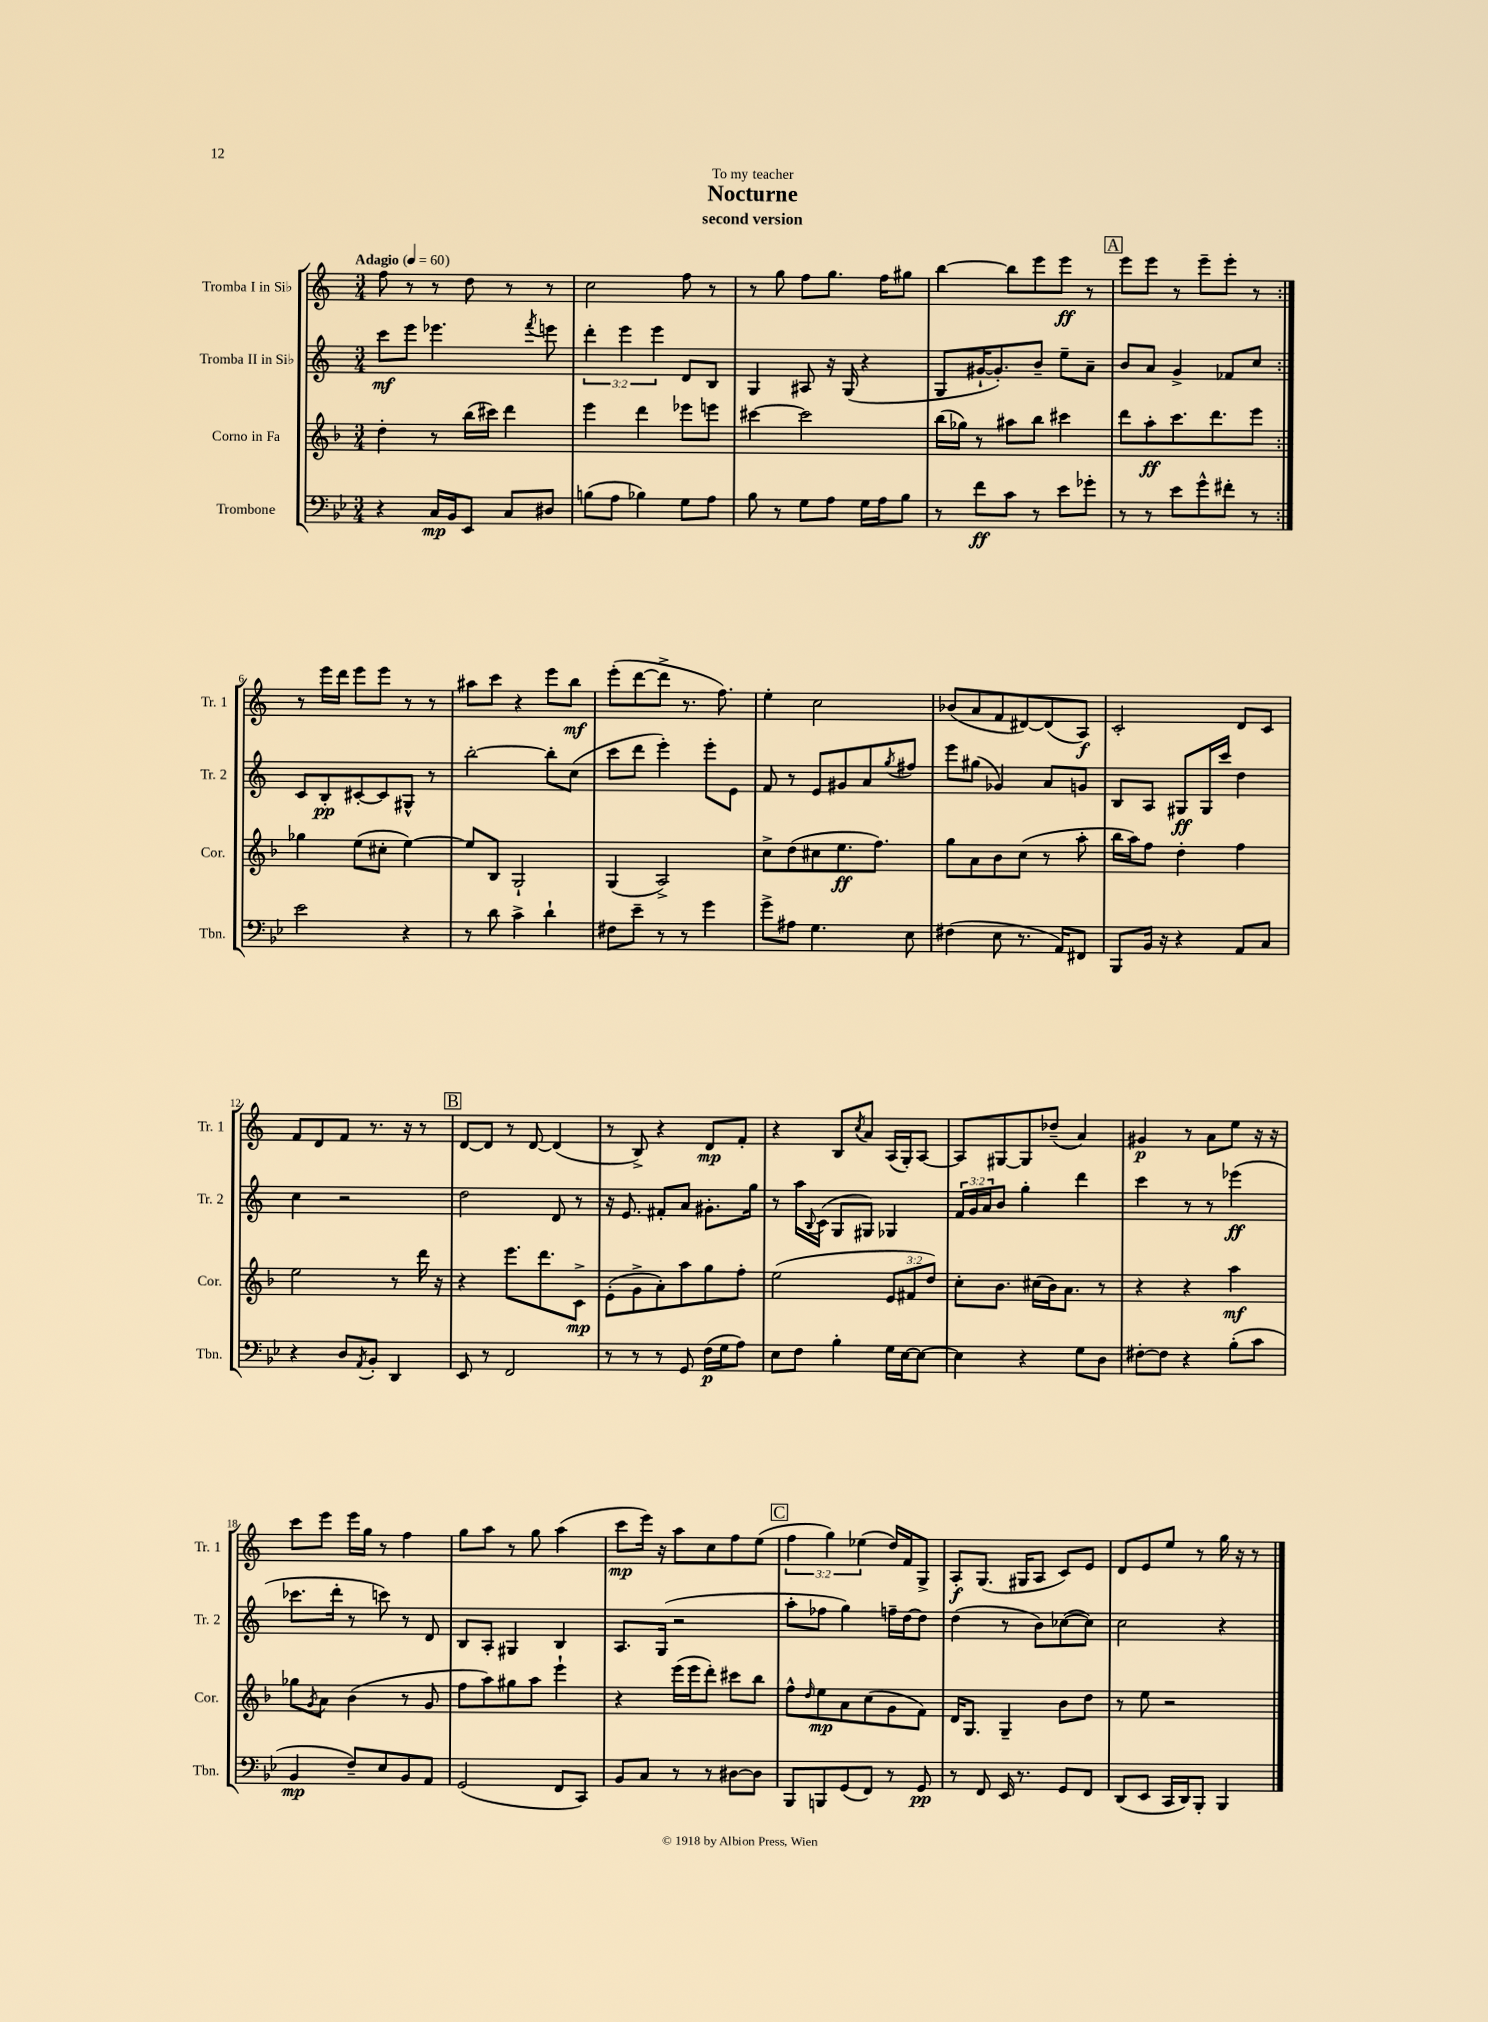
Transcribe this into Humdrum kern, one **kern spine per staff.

**kern	**kern	**kern	**kern
*staff4	*staff3	*staff2	*staff1
*clefF4	*clefG2	*clefG2	*clefG2
*k[b-e-]	*k[b-]	*k[]	*k[]
*M3/4	*M3/4	*M3/4	*M3/4
*MM60	*MM60	*MM60	*MM60
4r	4dd'\	8ccc\L	8ff\
.	.	8eee\J	8r
16C/LL	8r	4.eee-\	8r
16BB-/J	.	.	.
8EE-/J	(16bb-\LL	.	8dd\
.	16ccc#\JJ)	.	.
8C/L	4ddd\	.	8r
.	.	8qfff/	.
8D#/J	.	8eee\	8r
=	=	=	=
(8B\L	4eee\	6ddd'\	2cc\
8A\J	.	.	.
.	.	6eee\	.
4B-\)	4ddd\	.	.
.	.	6eee\	.
8G\L	8eee-\L	8d/L	8ff\
8A\J	8eee\J	8B/J	8r
=	=	=	=
8B-\	[4ccc#\	4G/	8r
8r	.	.	8gg\
8G\L	2ccc#\]	8A#/	8ff\L
8A\J	.	16r	8.gg\J
.	.	(16G/	.
16G\LL	.	4r	.
16A\J	.	.	16ff\LK
8B-\J	.	.	8gg#\J
=	=	=	=
8r	(16bb-\LL	8G/L	[4bb\
.	16gg-\JJ)	.	.
8f\L	8r	[16g#`/K	.
.	.	8.g#'/])	.
8c\J	8aa#\L	.	8bb\]L
8r	8bb-\J	8b~/J	8eee\
8e-\L	4ccc#\	8ee~\L	8eee\J
8g-'\J	.	8a~\J	8r
=	=	=	=
8r	8ddd\L	8b/L	8eee\L
8r	8aa'\	8a/J	8eee\J
8e-\L	8.ccc\	4g^/	8r
8g^^\	.	.	8eee~\L
.	8.ddd\	.	.
8f#'\J	.	8f-/L	8eee'\J
8r	8eee\J	8cc/J	8r
=:|!	=:|!	=:|!	=:|!
2e-\	4gg-\	8c/L	8r
.	.	8B'/	16eee\LL
.	.	.	16ddd\JJ
.	(8ee\L	[8c#'/	8eee\L
.	8cc#'\J	8c#/]	8eee\J
4r	[4ee\)	8G#^^/J	8r
.	.	8r	8r
=	=	=	=
8r	8ee/]L	[2bb'\	8aa#\L
8d\	8B-/J	.	8ccc\J
4c^\	2G`/	.	4r
4d`\	.	8bb'\]L	8eee\L
.	.	(8cc\J	8bb\J
=	=	=	=
8F#\L	(4G/	8ccc\L	(8eee'\L
8e-~\J	.	8ddd\J	[8ddd\
8r	2A^/)	4eee'\)	8ddd^\]J
8r	.	.	8.r
4g\	.	8eee'\L	.
.	.	.	8.ff\)
.	.	8e\J	.
=	=	=	=
8g^\L	8cc^\L	8f/	4ee'\
8A#\J	(8dd\	8r	.
4.G\	8cc#\	8e/L	2cc\
.	8.ee\	8g#/	.
.	.	8a/	.
.	8.ff\J)	.	.
.	.	8qgg/	.
8E-\	.	8ff#/J	.
=	=	=	=
(4F#\	8gg\L	8eee\L	(8b-/L
.	8a\	(8gg#\J	8a/
8E-\	8b-\	4g-/)	8f/
8.r	(8cc\J	.	[8d#/)
.	8r	8a/L	(8d#/]
16AA/LK)	.	.	.
8FF#/J	8aa'\	8g/J	8A/J)
=	=	=	=
8BBB-/L	16bb-\LL	8B/L	2c'/
.	16aa\J)	.	.
16BB-/Jk	8ff\J	8A/J	.
16r	.	.	.
4r	4dd'\	8G#/L	.
.	.	16G#/L	.
.	.	16ccc/JJ	.
8AA/L	4ff\	4dd\	8d/L
8C/J	.	.	8c/J
=	=	=	=
4r	2ee\	4cc\	8f/L
.	.	.	8d/
8D/L	.	2r	8f/J
8qAA/	.	.	.
8BB-'/J	.	.	8.r
4DD/	8r	.	.
.	.	.	16r
.	16ddd\	.	8r
.	16r	.	.
=	=	=	=
8EE-/	4r	2dd\	[8d/L
8r	.	.	8d/]J
2FF/	8.eee\L	.	8r
.	.	.	[8d/
.	8.ddd\	.	.
.	.	8d/	(4d/]
.	8c^\J	8r	.
=	=	=	=
8r	(8e'\L	16r	8r
.	.	8.e/	.
8r	8g^\	.	8B^/)
8r	8a'\)	8f#'/L	4r
8GG/	8aa\	8a/J	.
(16F\LL	8gg\	8.g#'\L	8d/L
16G\J	.	.	.
8A\J)	8ff'\J	.	8f'/J
.	.	16gg\Jk	.
=	=	=	=
8E-\L	(2ee\	8r	4r
8F\J	.	16aa\LL	.
.	.	8qqB/	.
.	.	(16c\JJ	.
4B-'\	.	8G/L	8B/L
.	.	.	8qcc/
.	.	8G#/J)	8a/J
16G\LL	12e/L	4G-/	(16A/LL
[16E-\J	.	.	16G'/J)
.	12f#/	.	.
8E-\_J	.	.	[8A/J
.	12dd/J)	.	.
=	=	=	=
4E-\]	8cc'\L	24f/LL	8A/]L
.	.	24g/	.
.	.	24a/J	.
.	8.b-\J	8b/J	[8G#/
4r	.	4gg'\	8G#/]
.	(16cc#\LL	.	.
.	16b-\J)	.	(8dd-~/J
.	8.a\J	.	.
8G\L	.	4ddd\	4a/)
8D\J	8r	.	.
=	=	=	=
[8F#'\L	4r	4ccc\	4g#/
8F#\]J	.	.	.
4r	4r	8r	8r
.	.	8r	8a\L
(8B-'\L	4aa\	(4eee-\	8ee\J
8c\J	.	.	16r
.	.	.	16r
=	=	=	=
4BB-/	8gg-\L	8.ccc-\L	8ccc\L
.	8qg/	.	.
.	8a\J	.	8eee\J
.	.	16ddd'\Jk	.
8F~/L)	(4b-\	8r	16eee\LL
.	.	.	16gg\JJ
8E-/	.	8ccc\)	8r
8BB-/	8r	8r	4ff\
8AA/J	8g/	8d/	.
=	=	=	=
(2GG/	8ff\L	8B/L	8gg\L
.	8aa\)	8A'/J	8aa\J
.	8gg#\	4G#/	8r
.	8aa\J	.	8gg\
8FF/L	4eee`\	4B/	(4aa\
8CC/J)	.	.	.
=	=	=	=
8BB-/L	4r	8.A/L	8ccc\L
8C/J	.	.	16eee\Jk)
.	.	(16G/Jk	16r
8r	(16eee\LL	2r	8aa\L
.	16eee\J	.	.
8r	8ddd'\J)	.	8cc\
[8D#\L	8ccc#\L	.	8ff\
8D#\]J	8bb-\J	.	(8ee\J
=	=	=	=
8BBB-/L	8ff^^\L	8aa'\L	6ff\
.	16qqdd/	.	.
8BBB/	8ee\	8ff-\J	.
.	.	.	6gg\)
(8GG/	8a\	4gg\)	.
.	.	.	(6ee-\
8FF/J)	(8cc\	.	.
8r	8g\	16ff~\LL	16dd/LL)
.	.	[16dd\J	16f/J
8GG/	8f\J)	8dd\]J	8G^/J
=	=	=	=
8r	16d/LK	(4dd\	8A'/L
.	8.G/J	.	.
8FF/	.	.	(8.G/J
16EE-/	4G~/	8r	.
8.r	.	.	16G#/LK
.	.	8b\L)	8A/J
8GG/L	8b-\L	([8cc-\	8c/L)
8FF/J	8dd\J	8cc-\]J)	8e/J
=	=	=	=
(8DD/L	8r	2cc\	8d/L
8EE-/J	8ee\	.	8e/
16CC/LL	2r	.	8ee/J
16DD/J)	.	.	.
8BBB-'/J	.	.	8r
4BBB-/	.	4r	16gg\
.	.	.	16r
.	.	.	8r
==	==	==	==
*-	*-	*-	*-
